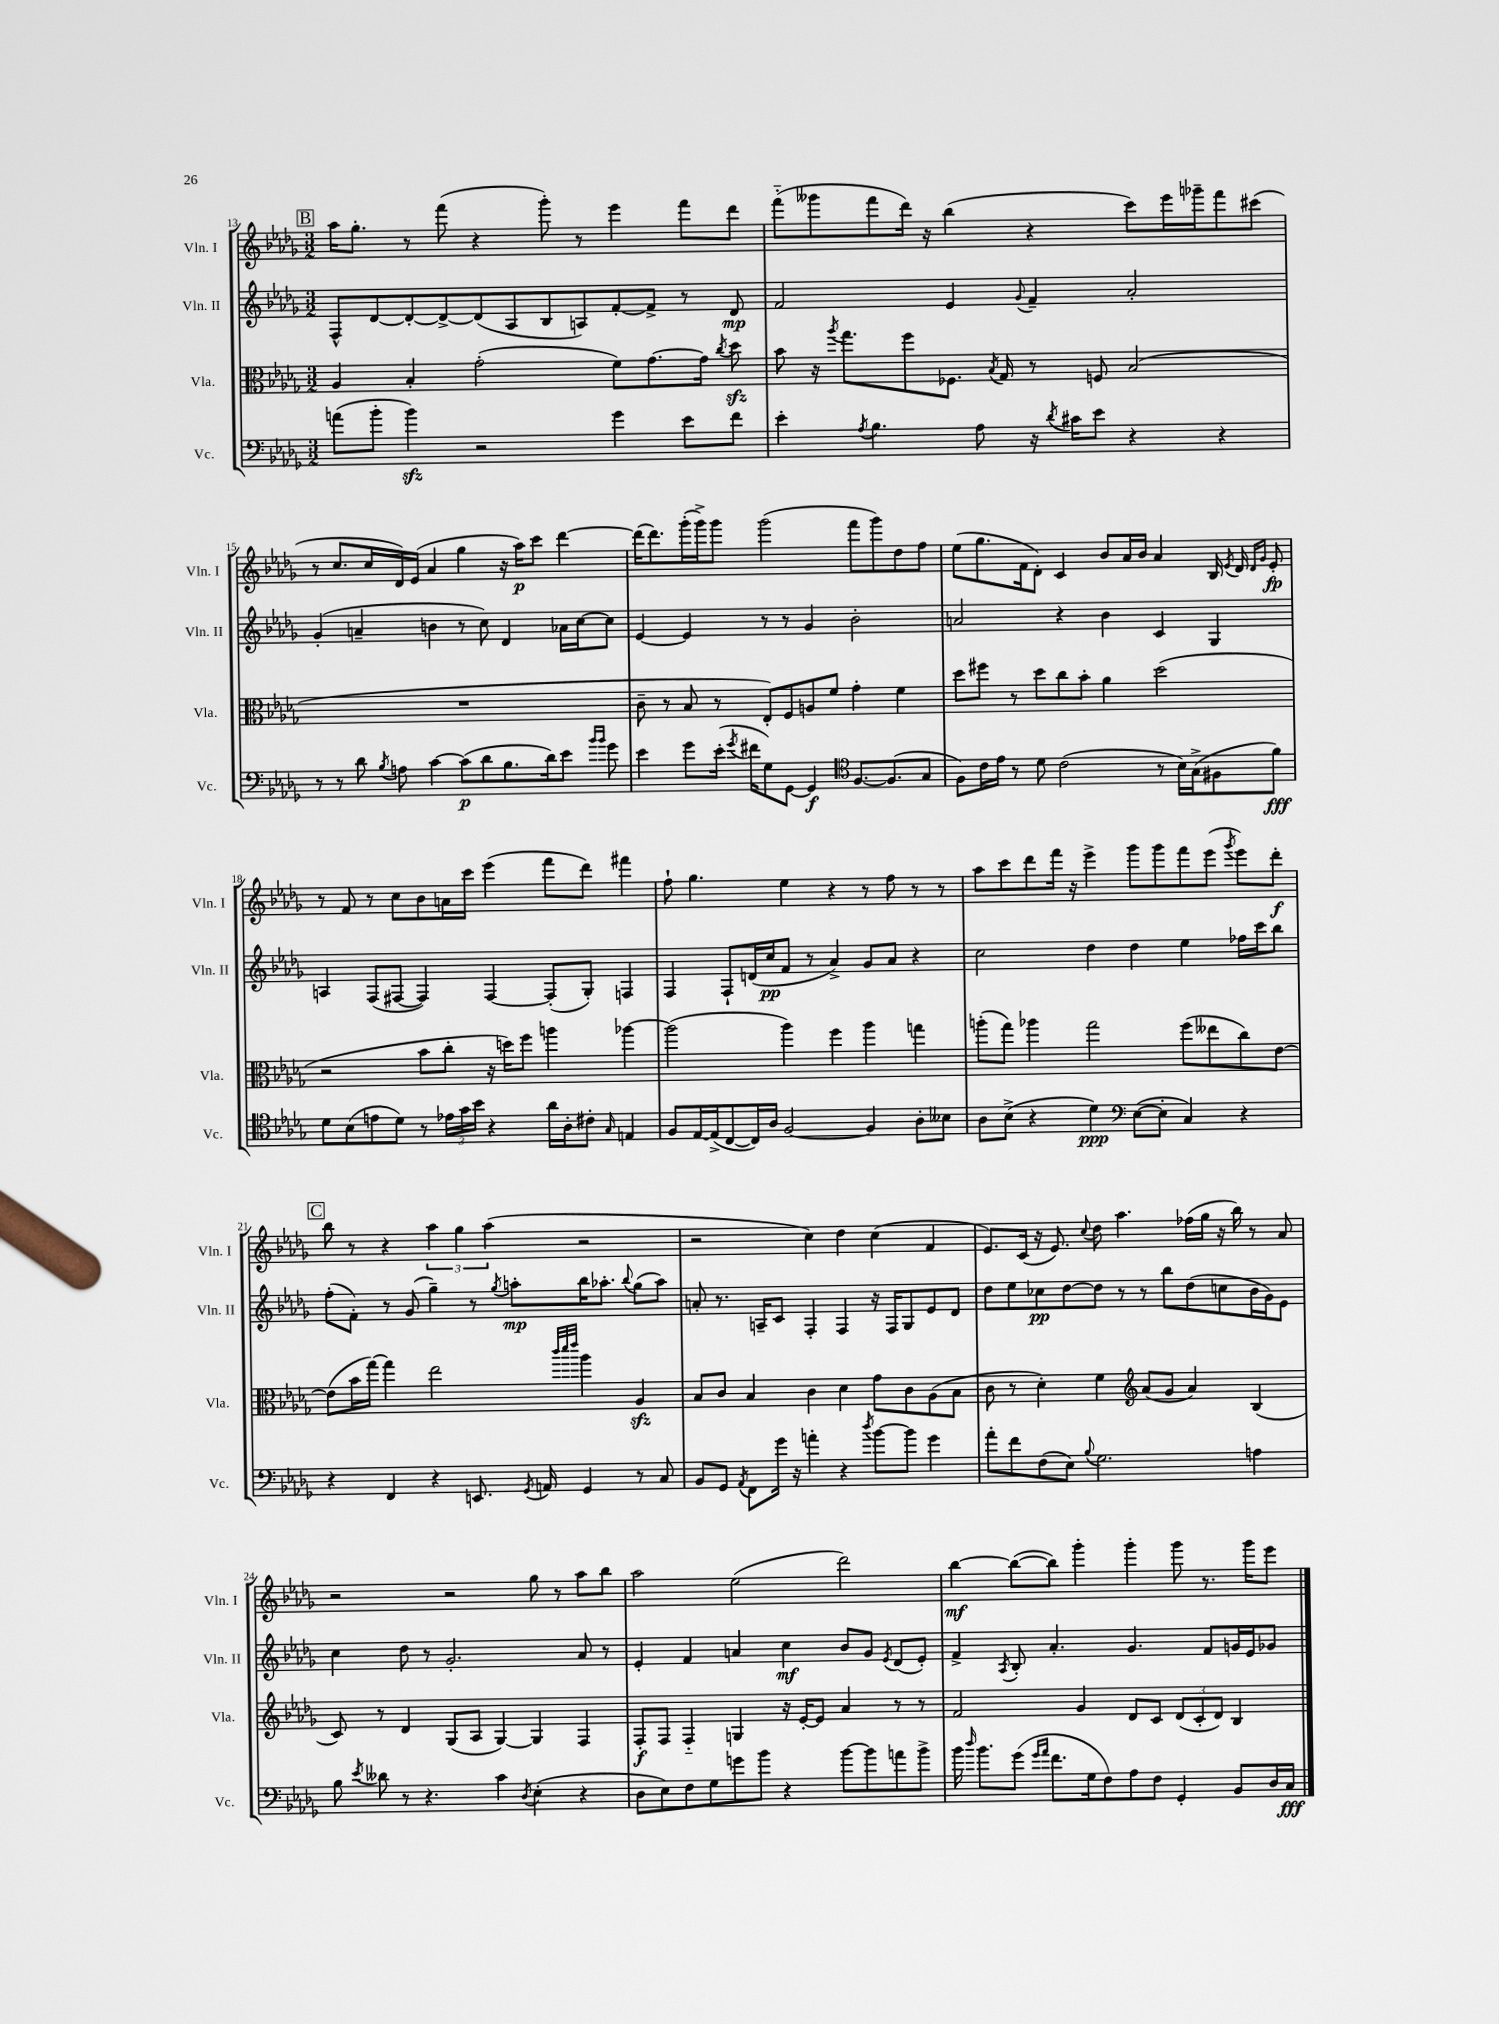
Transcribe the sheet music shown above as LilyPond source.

<<
\new StaffGroup <<
\new Staff = "s0" \with { instrumentName = "Vln. I" shortInstrumentName = "Vln. I" } {
    \clef treble \key des \major \numericTimeSignature \time 3/2
    \autoBeamOff \mark \markup { \box "B" } aes''16[ ges''8.]-. r8 f'''8( r4 ges'''8-.) r8 ees'''4 f'''8[ des'''8] |
    f'''8[-_( geses'''8 f'''8 des'''16]) r16 bes''4( r4 c'''8[) ees'''16 ges'''16-- f'''8 cis'''8]( |
    r8 c''8.[ c''16 des'16) ees'16]( aes'4 ges''4 r16 aes''16[\p) c'''8] des'''4~ |
    des'''16[( des'''8.) ges'''16-.( ges'''16->) ges'''8] ges'''2( f'''8[ ges'''8) des''8 f''8] |
    ees''8[( ges''8. f'16 des'8]-.) c'4 bes'8[ aes'16 bes'16] aes'4 bes16 \acciaccatura { ees'8 } des'16 \grace { des'16[ ges'16] } ees'8-.\fp |
    r8 f'8 r8 c''8[ bes'8 a'16 c'''16] ees'''4( f'''8[ des'''8]) fis'''4 |
    f''8-! ges''4. ees''4 r4 r8 f''8 r8 r8 |
    aes''8[ c'''8 des'''8 f'''16] r16 ees'''4-> ges'''8[ ges'''8 f'''8 ees'''8]( \acciaccatura { ges'''8 } ees'''8[) des'''8]-.\f |
    \mark \markup { \box "C" } bes''8 r8 r4 \tuplet 3/2 { aes''4 ges''4 aes''4( } r2 |
    r2 c''4) des''4 c''4( f'4 |
    ees'8.[) c'16]( r16 ees'8.) \appoggiatura { c''8 } des''8 aes''4. fes''16[( ges''16] r16 bes''16) r8 aes'8 |
    r2 r2 ges''8 r8 aes''8[ bes''8] |
    aes''2 ees''2( des'''2) |
    bes''4~\mf bes''8[~( bes''8]) ges'''4-. ges'''4-. ges'''8 r8. ges'''16[ ees'''8] \bar "|." |
}
\new Staff = "s1" \with { instrumentName = "Vln. II" shortInstrumentName = "Vln. II" } {
    \clef treble \key des \major \numericTimeSignature \time 3/2
    \autoBeamOff \mark \markup { \box "B" } f8[-^ des'8~ des'8~-. des'8~-> des'8( aes8 bes8 a8) f'8~-. f'8]-> r8 des'8\mp |
    f'2 ees'4 \appoggiatura { ges'8 } f'4-- aes'2-. |
    ges'4-.( a'4-- b'4 r8 c''8) des'4 aes'16[ c''16~ c''8] |
    ees'4~ ees'4 r8 r8 ges'4 bes'2-. |
    a'2 r4 bes'4 c'4 ges4 |
    a4 f8[( fis8]~ fis4) fis4~ fis8[-.( ges8]-.) f4 |
    f4 f8[-! d'16( c''16\pp f'8] r8 aes'4->) ges'8[ aes'8] r4 |
    c''2 des''4 des''4 ees''4 fes''16[ c'''16 bes''8] |
    \mark \markup { \box "C" } f''8[-.( f'8]-.) r8 ges'8( ges''4--) r8 \acciaccatura { ges''8 } a''8[-.\mp bes''16 aes''8.]-. \appoggiatura { bes''8 } ges''8[( aes''8]) |
    a'8-. r8. a16[-- c'8] f4-. f4 r16 f16[ ges8 ees'8 des'8] |
    des''8[ ees''8 ces''8\pp des''8~ des''8] r8 r8 bes''8[ des''8( c''8 bes'16 ges'16) ees'8] |
    c''4 des''8 r8 ges'2.-. aes'8 r8 |
    ees'4-. f'4 a'4 c''4\mf bes'8[ ges'8] \acciaccatura { ees'8 } des'8[( ees'8]-.) |
    f'4-> \acciaccatura { aes8 } bes8-. aes'4.-. ges'4. f'8[ g'16 ees'16 ges'8] \bar "|." |
}
\new Staff = "s2" \with { instrumentName = "Vla." shortInstrumentName = "Vla." } {
    \clef alto \key des \major \numericTimeSignature \time 3/2
    \autoBeamOff \mark \markup { \box "B" } aes4 bes4-. ges'2-.( f'8[) ges'8.~ ges'16] \acciaccatura { c''8 } des''8\sfz |
    bes'8 r16 \acciaccatura { aes''8 } ges''8.[ f''8 fes8.] \acciaccatura { bes8 } ges16 r8 f8 bes2( |
    R1. |
    c'8-- r8 bes8 r8 ees8[-.) f8 a8 f'8] ges'4-. f'4 |
    des''8[ fis''8] r8 des''8[ c''8 bes'8]-. aes'4 des''2( |
    r2 bes'8[ c''8]-. r16 d''16[) f''8] a''4 aes''4~ |
    aes''2( aes''4) f''4 aes''4 g''4 |
    a''8[-.( ges''8]) aes''4 ges''2 f''8[( eeses''8 c''8) ees'8]~ |
    \mark \markup { \box "C" } ees'8[( bes'16 ges''16]~) ges''4 ees''2 \grace { c'''32[ des'''32 ees'''32] } aes''4 aes4\sfz |
    bes8[ c'8] bes4 c'4 des'4 ges'8[ c'8 aes8( bes8] |
    c'8 r8 des'4-.) f'4 \clef treble aes'8[( ges'8] aes'4) bes4( |
    c'8) r8 des'4 ges8[( aes8] ges4~) ges4 f4 |
    f8[-.\f f8] f4-_ g4 r16 ees'16[~-. ees'8] aes'4 r8 r8 |
    f'2 ges'4 des'8[ c'8] \tuplet 3/2 { des'8[( c'8-. des'8]) } bes4 \bar "|." |
}
\new Staff = "s3" \with { instrumentName = "Vc." shortInstrumentName = "Vc." } {
    \clef bass \key des \major \numericTimeSignature \time 3/2
    \autoBeamOff \mark \markup { \box "B" } a'8[( bes'8]-. bes'4\sfz) r2 ges'4 ees'8[ f'8] |
    ees'4-. \acciaccatura { aes8 } bes4. aes8 r16 \acciaccatura { des'8 } cis'16[ ees'8] r4 r4 |
    r8 r8 des'8 \acciaccatura { bes8 } a8 c'4~ c'8[\p( des'8 bes8. des'16) ees'8] \grace { bes'16[ bes'16] } ges'8 |
    ees'4 ges'8[ ees'16]-.( \acciaccatura { ges'8 } fis'16[ ges8) ges,8]~ ges,4\f \clef tenor f8.[~ f8.( ges8] |
    f8[) c'16 ees'16] r8 des'8 c'2( r8 bes16[) ges16->( fis8 f'8]\fff) |
    des'8[ bes8( e'8 des'8]) r8 \tuplet 3/2 { ees'16[ ges'16 bes'16] } r4 aes'16[ aes16-. cis'8]-. \grace { ges16 } e4 |
    f8[ ees16~ ees16->( c8~ c16) aes16] f2~ f4 aes8[-. beses8] |
    aes8[ bes8]->( r4 des'4\ppp) \clef bass ees8[~( ees8]-. c4) r4 |
    \mark \markup { \box "C" } r4 f,4 r4 e,8. \acciaccatura { ges,8 } a,16 ges,4 r8 c8 |
    bes,8[ ges,8] \acciaccatura { aes,8 } f,8[ ges'16] r16 a'4-. r4 \acciaccatura { des''8 } bes'8[~ bes'8] ges'4 |
    aes'8[-. f'8 f8( ees8]) \appoggiatura { bes8 } ges2. a4 |
    bes8 \acciaccatura { ees'8 } deses'8 r8 r4. c'4 \acciaccatura { des8 } ees4-.( r4 |
    des8[ ees8) f8 ges8 g'8 bes'8] r4 bes'8[~ bes'8 a'8 bes'8]-> |
    bes'16 \grace { des''16 } bes'8.[ ges'8]( \grace { ges'16[ aes'16] } f'8.[ ges16 f8) aes8 f8] ges,4-. bes,8[ des16 c16]\fff \bar "|." |
}
>>
>>
\layout { \context { \Score currentBarNumber = #13 } }
